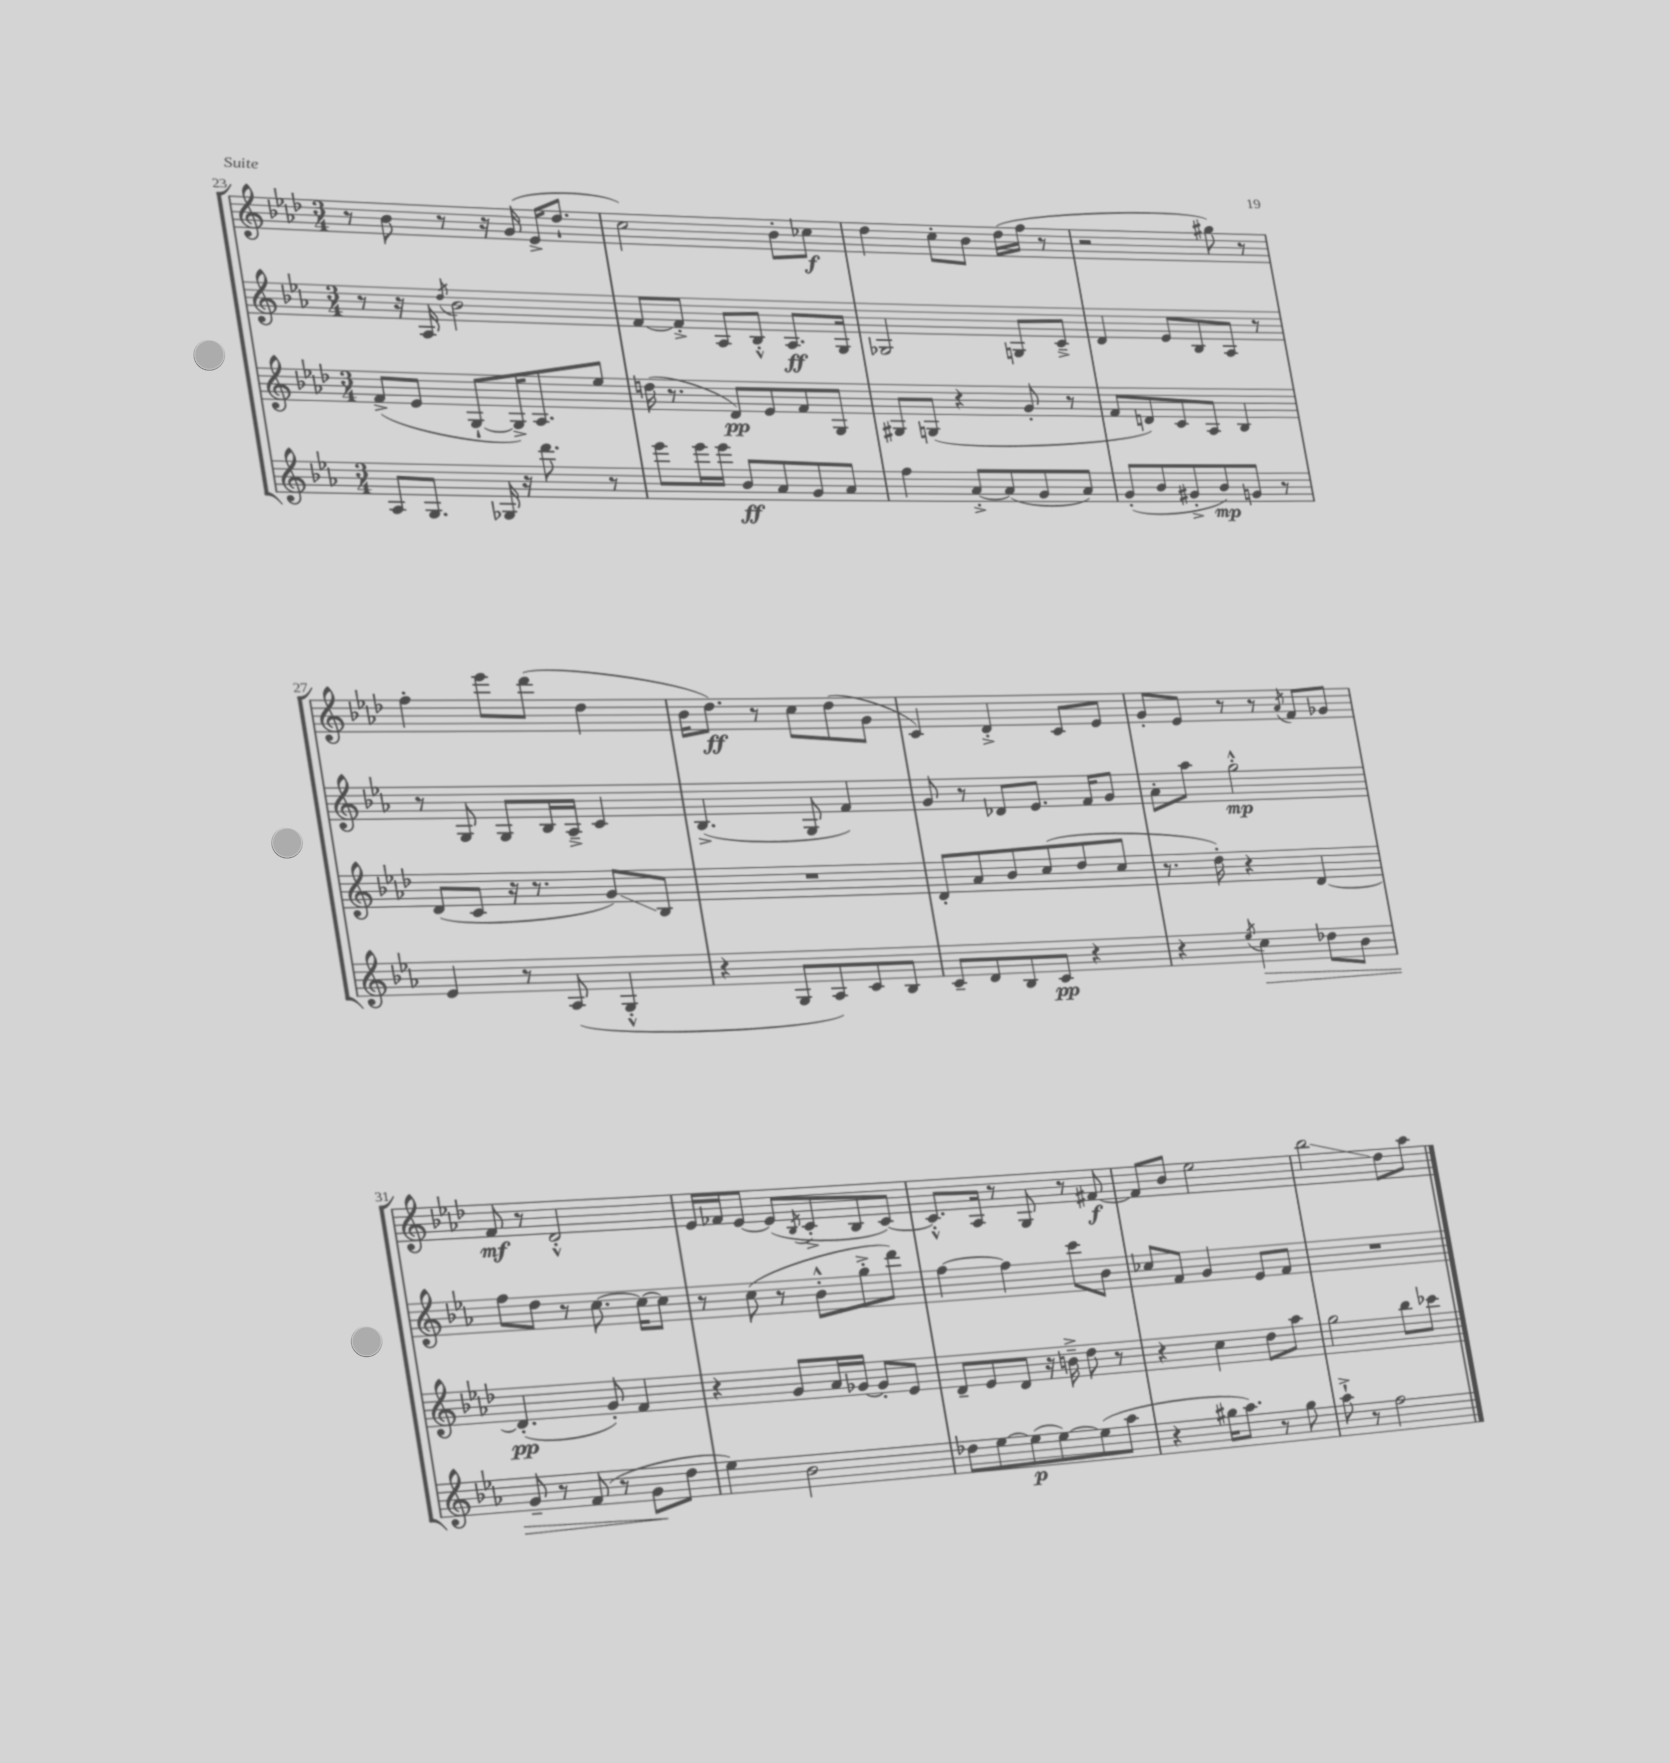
<<
\new StaffGroup <<
\new Staff = "s0" {
    \clef treble \key aes \major \numericTimeSignature \time 3/4
    r8 bes'8 r8 r16 g'16( ees'16-> des''8.-! |
    c''2) bes'8-. ces''8\f |
    des''4 c''8-. bes'8 des''16( f''16 r8 |
    r2 gis''8) r8 |
    f''4-. ees'''8 des'''8( des''4 |
    bes'16 des''8.\ff) r8 c''8 des''8( g'8 |
    c'4) des'4-.-> c'8 ees'8 |
    g'8-. ees'8 r8 r8 \acciaccatura { aes'8 } f'8 ges'8 |
    f'8\mf r8 des'2-.-^ |
    ees'16 fes'16 ees'8~ ees'8( \acciaccatura { bes8 } c'8-.-> bes8 c'8~) |
    c'8.-.-^ aes16 r8 g8 r8 fis'8~\f |
    fis'8 bes'8 ees''2 |
    bes''2\glissando des''8 aes''8 \bar "|." |
}
\new Staff = "s1" {
    \clef treble \key ees \major \numericTimeSignature \time 3/4
    r8 r16 aes16 \acciaccatura { d''8 } bes'2 |
    f'8~ f'8-.-> aes8 bes8-.-^ aes8.\ff g16 |
    ges2 g8 c'8---> |
    d'4 ees'8 bes8 aes8 r8 |
    r8 g8 g8 bes16 aes16---> c'4 |
    bes4.->( g8 f'4) |
    g'8 r8 des'8 ees'8. f'16 g'8 |
    aes'8-. aes''8 g''2-.-^\mp |
    f''8 d''8 r8 c''8.~ c''16~ c''8 |
    r8 c''8( r8 bes'8-.-^ g''8-.-> d'''8) |
    f''4~ f''4 c'''8 bes'8 |
    ces''8 f'8 g'4 ees'8 f'8 |
    R2. \bar "|." |
}
\new Staff = "s2" {
    \clef treble \key aes \major \numericTimeSignature \time 3/4
    f'8->( ees'8 g8~-! g16->) aes8. ees''8 |
    d''16( r8. des'8\pp) ees'8 f'8 g8 |
    gis8 g8( r4 g'8-. r8 |
    f'8 d'8) c'8 aes8 bes4 |
    des'8( c'8 r16 r8. g'8\glissando) bes8 |
    R2. |
    des'8-. aes'8 bes'8 c''8( des''8 c''8 |
    r8. des''16-.) r4 des'4~ |
    des'4.-.\pp( g'8-.) f'4 |
    r4 g'8 aes'16 ges'16~ ges'8-. ees'8 |
    des'8-- ees'8 des'8 r16 b'16---> des''8 r8 |
    r4 c''4 des''8 aes''8 |
    g''2 bes''8 ces'''8 \bar "|." |
}
\new Staff = "s3" {
    \clef treble \key ees \major \numericTimeSignature \time 3/4
    aes8 g8. ges16 r16 d'''8. r8 |
    ees'''8 ees'''16 ees'''16 bes'8\ff aes'8 g'8 aes'8 |
    f''4 aes'8~-.-> aes'8( g'8 aes'8) |
    g'8-.( bes'8 gis'8-.-> bes'8\mp) g'8 r8 |
    ees'4 r8 aes8( g4-.-^ |
    r4 g8 aes8) c'8 bes8 |
    c'8-- d'8 bes8 c'8\pp r4 |
    r4 \acciaccatura { ees''8 } c''4\> des''8 bes'8 |
    g'8-- r8 f'8( r8 g'8\! d''8 |
    ees''4) bes'2 |
    des''8 ees''8~ ees''8\p( ees''8~) ees''8( aes''8 |
    r4 gis''16 aes''8.) r8 gis''8 |
    aes''8-!-> r8 f''2 \bar "|." |
}
>>
>>
\layout { \context { \Score currentBarNumber = #23 } }
